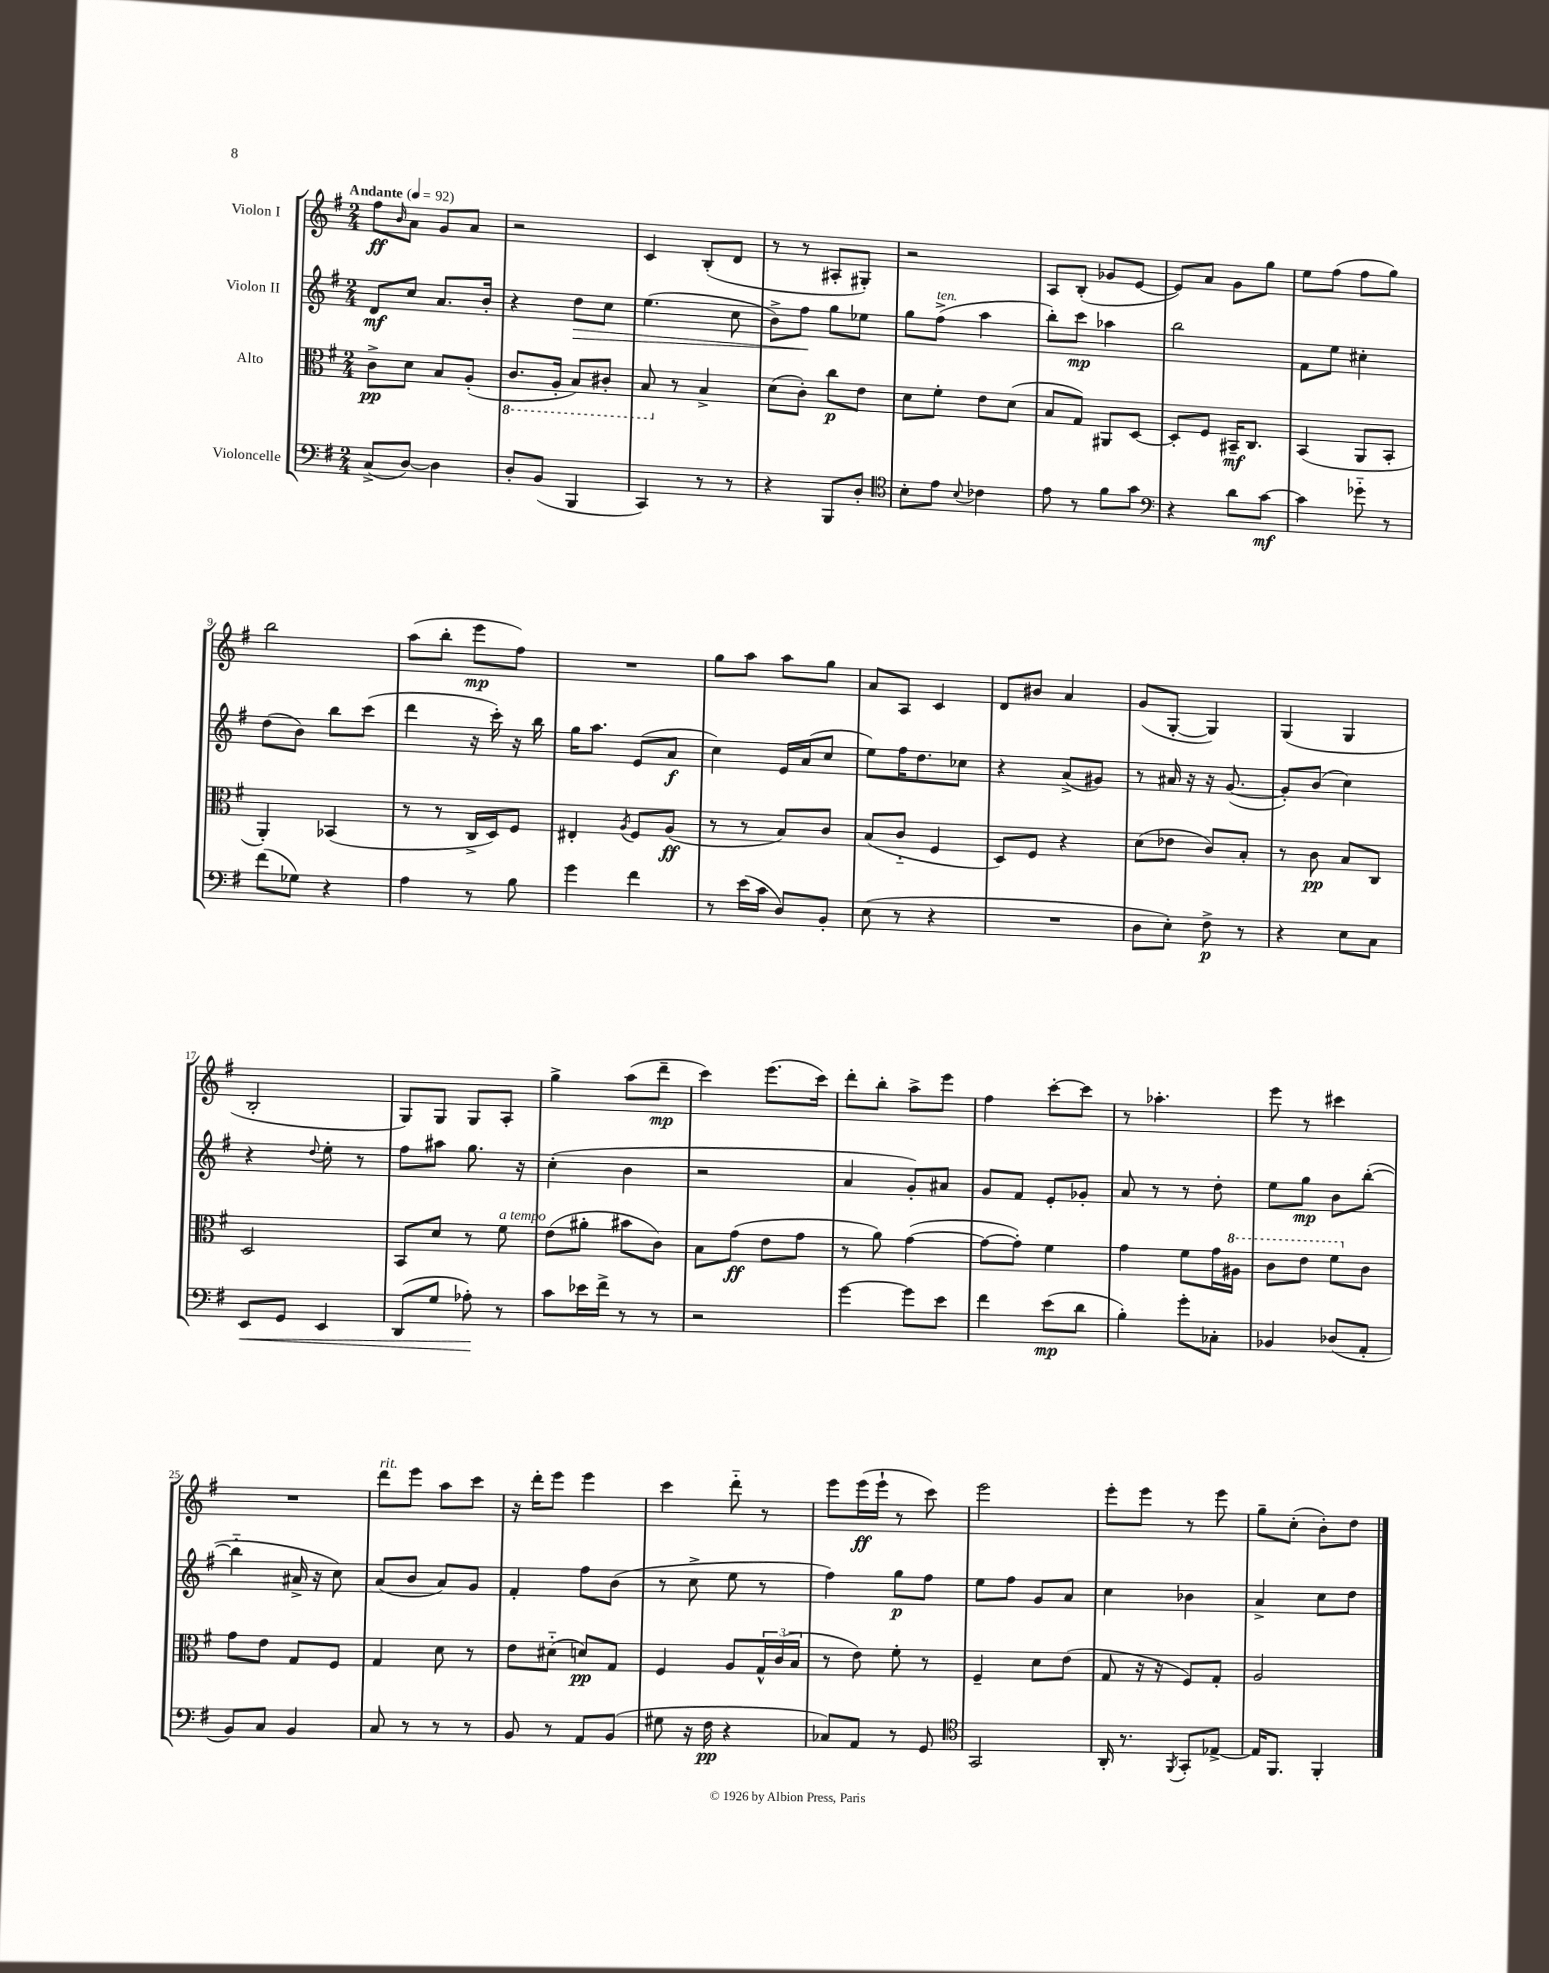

**kern	**kern	**kern	**kern
*staff4	*staff3	*staff2	*staff1
*clefF4	*clefC3	*clefG2	*clefG2
*k[f#]	*k[f#]	*k[f#]	*k[f#]
*M2/4	*M2/4	*M2/4	*M2/4
*MM92	*MM92	*MM92	*MM92
(8C^	8c^	8d	8ff#
.	.	.	16qqb
[8D)	8d	8cc	8a
4D]	8B	8.a	8g
.	(8A'	.	8a
.	.	16b'	.
=	=	=	=
8D'	8.C	4r	2r
(8BB	.	.	.
.	16AA'	.	.
4BBB	8BB)	8dd	.
.	8C#'	8cc	.
=	=	=	=
4CC)	8BB	(4.ee	4c
.	8r	.	.
8r	4B^	.	(8B'
8r	.	8cc	8d
=	=	=	=
4r	(8d	8b^)	8r
.	8c')	8ff#	8r
8BBB	8cc	8gg	8A#'
8D'	8e	8ee-	8G#')
=	=	=	=
*clefC4	*	*	*
8B'	8d	8gg	2r
8e	8f#'	(8ff#^	.
8qqB	.	.	.
4c-	8e	4aa	.
.	(8d	.	.
=	=	=	=
8e	8B	8bb')	8A
8r	8G)	8ccc	(8B'
8f#	8AA#	4aa-	8g-
8g	[8D	.	[8e
=	=	=	=
*clefF4	*	*	*
4r	8D']	2bb	8e])
.	8F#	.	8a
8d	16BB#~	.	8g
.	8.C	.	.
[8c	.	.	8gg
=	=	=	=
4c]	(4BB	8f#	8ee
.	.	8ee	(8ff#
8g-'~	8AA	4cc#'	8ff#
8r	8BB'	.	8gg)
=	=	=	=
(8f#	4AA')	(8dd	2bb
8G-)	.	8b)	.
4r	(4BB-	8bb	.
.	.	(8ccc	.
=	=	=	=
4A	8r	4ddd	(8aa
.	8r	.	8bb'
8r	16C^	16r	8eee
.	16D)	16ccc')	.
8B	8F#	16r	8ff#)
.	.	16bb	.
=	=	=	=
4g	4E#'	16gg	2r
.	.	8.aa	.
.	8qA	.	.
4f#	8F#	(8e	.
.	(8A	8a	.
=	=	=	=
8r	8r	4cc)	8gg
(16e	8r	.	8aa
16c	.	.	.
8D)	8B)	16e	8aa
.	.	(16a	.
8BB'	8c	8cc	8gg
=	=	=	=
(8E	(8B	8ee)	8a
8r	8c'~	16ff#	8A
.	.	8.dd	.
4r	4F#	.	4c
.	.	8cc-	.
=	=	=	=
2r	8D)	4r	8d
.	8F#	.	8b#
.	4r	(8a^	4a
.	.	8g#)	.
=	=	=	=
8D	(8d	8r	(8g
8E')	8e-	16a#	[8G'
.	.	16r	.
8F#^	8c)	16r	4G])
.	.	([8.g	.
8r	8B'	.	.
=	=	=	=
4r	8r	8g'])	(4G
.	8c	(8b	.
8E	8B	4cc)	4G
8C	8C	.	.
=	=	=	=
8EE	2D	4r	2B'
8GG	.	.	.
.	.	8qqdd	.
4EE	.	8ee'	.
.	.	8r	.
=	=	=	=
(8DD	8BB	8ff#	8G)
8G	8d	8aa#	8G
8A-')	8r	8.gg	8G
8r	8f#	.	8A'
.	.	16r	.
=	=	=	=
8c	(8e	(4cc'	4gg^
16e-	8a#'	.	.
16f#^	.	.	.
8r	8b#	4b	(8aa
8r	8c)	.	8ddd~
=	=	=	=
2r	8B	2r	4ccc)
.	(8g	.	.
.	8e	.	(8.eee
.	8g	.	.
.	.	.	16ccc)
=	=	=	=
[4g	8r	4a	8ddd'
.	8a)	.	8bb'
8g]	([4g	8g')	8aa^
8e	.	8a#	8eee
=	=	=	=
4f#	8g_	8g	4ff#
.	8g'])	8f#	.
(8e	4f#	8e'	[8ccc'
8d	.	8g-'	8ccc]
=	=	=	=
4B')	4g	8a	8r
.	.	8r	4.aa-'
8g'	8f#	8r	.
8C-'	16g	8dd'	.
.	16a#	.	.
=	=	=	=
4BB-	8cc	8ee	8eee
.	8ee	8gg	8r
(8D-	8ff#	8b	4ccc#
8AA'	8c	([8bb'	.
=	=	=	=
8BB)	8g	4bb'~]	2r
8C	8e	.	.
4BB	8G	16a#^	.
.	.	16r	.
.	8F#	8cc)	.
=	=	=	=
8C	4G	(8a	8ddd
8r	.	8b	8eee
8r	8d	8a)	8aa
8r	8r	8g	8ccc
=	=	=	=
8BB	8e	4f#'	16r
.	.	.	16ddd'
8r	(8d#'~	.	8eee
8AA	8d)	8ff#	4eee
(8BB	8G	(8b	.
=	=	=	=
8G#	4F#	8r	4ccc
16r	.	8cc^	.
16F#	.	.	.
4r	8A	8ee	8ddd'~
.	24G^^	8r	8r
.	(24c	.	.
.	24B	.	.
=	=	=	=
8C-)	8r	4ff#)	8eee
8AA	8e)	.	(16eee
.	.	.	16eee`
8r	8f#'	8gg	8r
8GG	8r	8ff#	8ccc)
=	=	=	=
*clefC4	*	*	*
2GG	4F#~	8ee	2eee
.	.	8ff#	.
.	8d	8g	.
.	(8e	8a	.
=	=	=	=
16AA'	8G	4cc	8eee'
8.r	.	.	.
.	16r	.	8eee
.	16r	.	.
8qFF#	.	.	.
8GG'	8F#)	4b-	8r
[8E-^	8G'	.	8eee
=	=	=	=
16E-]	2A	4a^	8gg~
8.FF#	.	.	.
.	.	.	(8cc'
4FF#'	.	8cc	8b')
.	.	8dd	8dd
==	==	==	==
*-	*-	*-	*-
